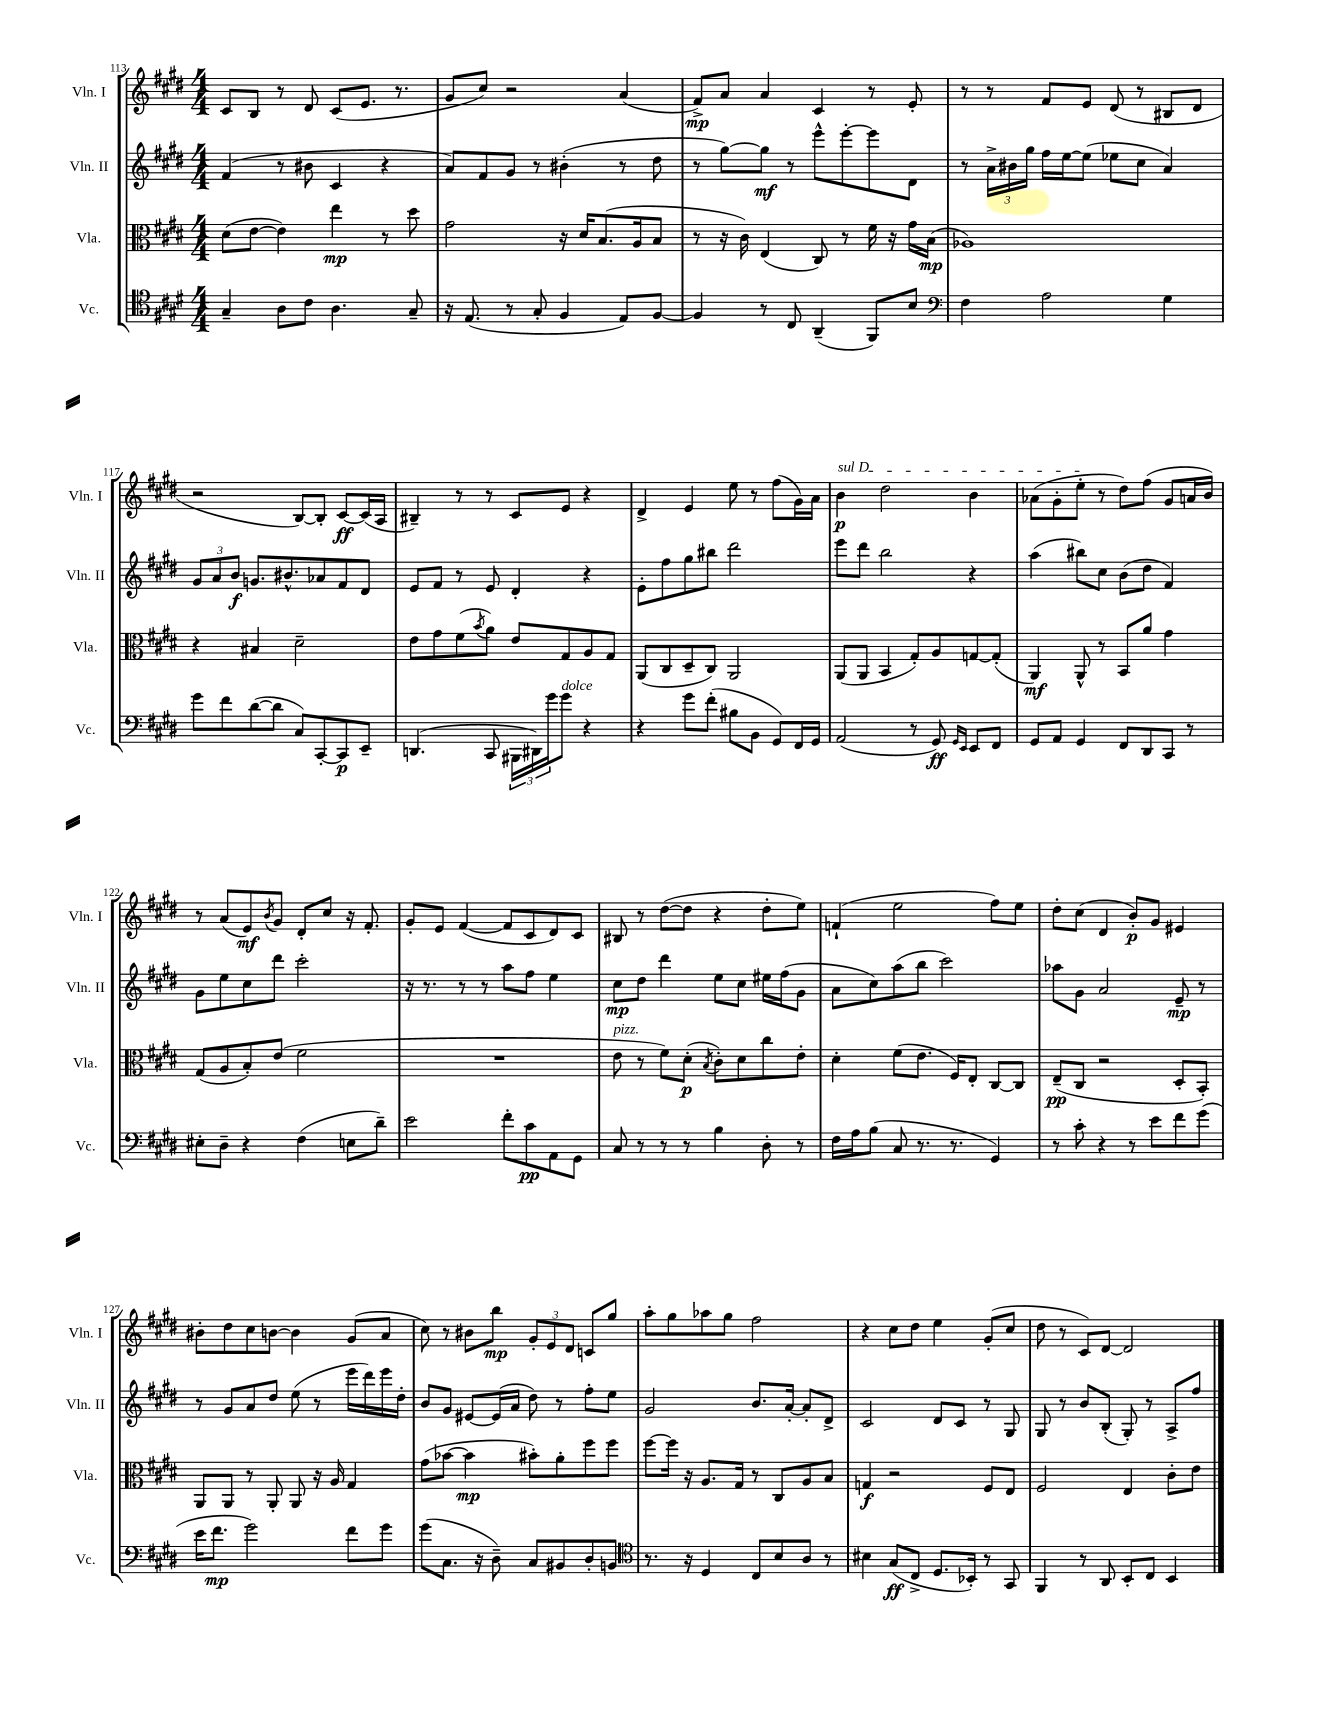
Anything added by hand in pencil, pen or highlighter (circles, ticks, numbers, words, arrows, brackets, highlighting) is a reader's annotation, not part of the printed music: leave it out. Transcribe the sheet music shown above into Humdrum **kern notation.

**kern	**dynam	**kern	**dynam	**kern	**dynam	**kern	**dynam
*part4	*part4	*part3	*part3	*part2	*part2	*part1	*part1
*staff4	*staff4	*staff3	*staff3	*staff2	*staff2	*staff1	*staff1
*I"Vc.	*	*I"Vla.	*	*I"Vln. II	*	*I"Vln. I	*
*I'Vc.	*	*I'Vla.	*	*I'Vln. II	*	*I'Vln. I	*
*clefC4	*	*clefC3	*	*clefG2	*	*clefG2	*
*k[f#c#g#d#]	*	*k[f#c#g#d#]	*	*k[f#c#g#d#]	*	*k[f#c#g#d#]	*
*M4/4	*	*M4/4	*	*M4/4	*	*M4/4	*
=113	=113	=113	=113	=113	=113	=113	=113
4G#~/	.	(8d#\L	.	(4f#/	.	8c#/L	.
.	.	[8e\J	.	.	.	8B/J	.
8A\L	.	4e\])	.	8r	.	8r	.
8c#\J	.	.	.	8b#X\	.	8d#/	.
4.A\	.	4ee\	mp	4c#/	.	(8c#/L	.
.	.	.	.	.	.	8.e/J	.
.	.	8r	.	4r	.	.	.
.	.	.	.	.	.	8.r	.
8G#~/	.	8dd#\	.	.	.	.	.
=114	=114	=114	=114	=114	=114	=114	=114
16r	.	2g#\	.	8a/L)	.	8g#/L	.
(8.E/	.	.	.	.	.	.	.
.	.	.	.	8f#/	.	8cc#/J)	.
8r	.	.	.	8g#/J	.	2r	.
8G#'/	.	.	.	8r	.	.	.
4F#/	.	16r	.	(4b#X'\	.	.	.
.	.	16d#/KL	.	.	.	.	.
.	.	(8.B/	.	.	.	.	.
8E/L)	.	.	.	8r	.	(4a/	.
.	.	16A/k	.	.	.	.	.
[8F#/J	.	8B/J	.	8dd#\	.	.	.
=115	=115	=115	=115	=115	=115	=115	=115
4F#/]	.	8r	.	8r	.	8f#^/L)	mp
.	.	16r	.	[8gg#\L)	.	8a/J	.
.	.	16c#\)	.	.	.	.	.
8r	.	(4E/	.	8gg#\J]	mf	4a/	.
8C#/	.	.	.	8r	.	.	.
(4AA~/	.	8C#/)	.	8eee^^\L	.	4c#/	.
.	.	8r	.	[8eee'\	.	.	.
8FF#/L)	.	16f#\	.	8eee\]	.	8r	.
.	.	16r	.	.	.	.	.
8B/J	.	16g#\LL	.	8d#\J	.	8e'/	.
.	.	(16B\JJ	mp	.	.	.	.
=116	=116	=116	=116	=116	=116	=116	=116
*clefF4	*	*	*	*	*	*	*
4F#\	.	1A-X)	.	8r	.	8r	.
.	.	.	.	24a^\LL	.	8r	.
.	.	.	.	24b#X\	.	.	.
.	.	.	.	24gg#\JJ	.	.	.
2A\	.	.	.	16ff#\LL	.	8f#/L	.
.	.	.	.	[16ee\J	.	.	.
.	.	.	.	(8ee\J]	.	8e/J	.
.	.	.	.	8ee-X\L	.	(8d#/	.
.	.	.	.	8cc#\J	.	8r	.
4G#\	.	.	.	4a/)	.	8B#X/L	.
.	.	.	.	.	.	8d#/J	.
!!LO:LB:g=z
=117	=117	=117	=117	=117	=117	=117	=117
8g#\L	.	4r	.	12g#/L	.	2r	.
.	.	.	.	12a/	.	.	.
8f#\	.	.	.	.	.	.	.
.	.	.	.	12b/J	f	.	.
([8d#\	.	4B#X/	.	8.gn/L	.	.	.
8d#\J]	.	.	.	.	.	.	.
.	.	.	.	8.b#X^^/	.	.	.
8C#/L)	.	2d#~\	.	.	.	[8B/L)	.
[8CC#'/	.	.	.	8a-X/	.	8B'/J]	.
8CC#/]	p	.	.	8f#/	.	[8c#/L	ff
8EE~/J	.	.	.	8d#/J	.	(16c#/L]	.
.	.	.	.	.	.	16A/JJ	.
=118	=118	=118	=118	=118	=118	=118	=118
(4.DDn/	.	8e\L	.	8e/L	.	4B#X~/)	.
.	.	8g#\	.	8f#/J	.	.	.
.	.	(8f#\	.	8r	.	8r	.
.	.	8qb/	.	.	.	.	.
8CC#/	.	8a\J)	.	8e/	.	8r	.
24BBB#X\LL	.	8e/L	.	4d#'/	.	8c#/L	.
24DD#X\)	.	.	.	.	.	.	.
24g#\J	.	.	.	.	.	.	.
!LO:TX:a:i:t=dolce	!	!	!	!	!	!	!
8g#\J	.	8G#/	.	.	.	8e/J	.
4r	.	8A/	.	4r	.	4r	.
.	.	8G#/J	.	.	.	.	.
=119	=119	=119	=119	=119	=119	=119	=119
4r	.	(8AA/L	.	8e'\L	.	4d#^/	.
.	.	8C#/	.	8ff#\	.	.	.
8g#\L	.	8D#~/	.	8gg#\	.	4e/	.
(8f#'\J	.	8C#/J)	.	8bb#X\J	.	.	.
8B#X\L	.	2AA/	.	2ddd#\	.	8ee\	.
8BB\J	.	.	.	.	.	8r	.
8GG#/L)	.	.	.	.	.	(8ff#\L	.
16FF#/L	.	.	.	.	.	16g#\L)	.
16GG#/JJ	.	.	.	.	.	16a\JJ	.
=120	=120	=120	=120	=120	=120	=120	=120
!	!	!	!	!	!	!LO:TX:a:i:t=sul D	!
(2AA/	.	(8AA/L	.	8eee\L	.	4b\	p
.	.	8AA/J	.	8ddd#\J	.	.	.
.	.	4BB/	.	2bb\	.	2dd#\	.
8r	.	8G#'/L)	.	.	.	.	.
8GG#/)	ff	8A/	.	.	.	.	.
16qqGG#/LL	.	.	.	.	.	.	.
16qqEE/JJ	.	.	.	.	.	.	.
8EE/L	.	[8Gn/	.	4r	.	4b\	.
8FF#/J	.	(8G'/J]	.	.	.	.	.
=121	=121	=121	=121	=121	=121	=121	=121
8GG#/L	.	4AA/)	mf	(4aa\	.	(8a-X\L	.
8AA/J	.	.	.	.	.	8g#'\	.
4GG#/	.	8AA^^/	.	8bb#X\L)	.	8ee'\J	.
.	.	8r	.	8cc#\J	.	8r	.
8FF#/L	.	8BB/L	.	(8b\L	.	8dd#\L)	.
8DD#/	.	8a/J	.	8dd#\J	.	(8ff#\J	.
8CC#/J	.	4g#\	.	4f#/)	.	8g#/L	.
8r	.	.	.	.	.	16an/L	.
.	.	.	.	.	.	16b/JJ)	.
!!LO:LB:g=z
=122	=122	=122	=122	=122	=122	=122	=122
8E#X'\L	.	(8G#/L	.	8g#\L	.	8r	.
8D#~\J	.	8A/	.	8ee\	.	(8a/L	.
4r	.	8B'/)	.	8cc#\	.	8e/)	mf
.	.	.	.	.	.	8qb/	.
.	.	(8e/J	.	8ddd#\J	.	8g#/J	.
(4F#\	.	2f#\	.	2ccc#'\	.	8d#'/L	.
.	.	.	.	.	.	8cc#/J	.
8En\L	.	.	.	.	.	16r	.
.	.	.	.	.	.	8.f#'/	.
8d#~\J)	.	.	.	.	.	.	.
=123	=123	=123	=123	=123	=123	=123	=123
2e\	.	1r	.	16r	.	8g#'/L	.
.	.	.	.	8.r	.	.	.
.	.	.	.	.	.	8e/J	.
.	.	.	.	8r	.	([4f#/	.
.	.	.	.	8r	.	.	.
8f#'\L	.	.	.	8aa\L	.	8f#/L]	.
8c#\	pp	.	.	8ff#\J	.	8c#/	.
8AA\	.	.	.	4ee\	.	8d#/)	.
8GG#\J	.	.	.	.	.	8c#/J	.
=124	=124	=124	=124	=124	=124	=124	=124
!	!	!LO:TX:a:i:t=pizz.	!	!	!	!	!
8C#/	.	8e\	.	8cc#\L	mp	8B#X/	.
8r	.	8r	.	8dd#\J	.	8r	.
8r	.	8f#\L)	.	4ddd#\	.	([8dd#\L	.
8r	.	(8d#'\J	p	.	.	8dd#\J]	.
.	.	8qB/	.	.	.	.	.
4B\	.	8c#'\L)	.	8ee\L	.	4r	.
.	.	8d#\	.	8cc#\J	.	.	.
8D#'\	.	8cc#\	.	16ee#X\LL	.	8dd#'\L	.
.	.	.	.	(16ff#\J	.	.	.
8r	.	8e'\J	.	8g#\J	.	8ee\J)	.
=125	=125	=125	=125	=125	=125	=125	=125
16F#\LL	.	4d#'\	.	8a\L	.	(4fn`/	.
16A\J	.	.	.	.	.	.	.
(8B\J	.	.	.	8cc#\)	.	.	.
8C#/	.	(8f#\L	.	(8aa\	.	2ee\	.
8.r	.	8.e\J	.	8bb\J	.	.	.
.	.	.	.	2ccc#\)	.	.	.
8.r	.	16F#/KL)	.	.	.	.	.
.	.	8E'/J	.	.	.	.	.
4GG#/)	.	[8C#/L	.	.	.	8ff#\L)	.
.	.	8C#/J]	.	.	.	8ee\J	.
=126	=126	=126	=126	=126	=126	=126	=126
8r	.	(8E~/L	pp	8aa-X\L	.	8dd#'\L	.
8c#'\	.	8C#/J	.	8g#\J	.	(8cc#\J	.
4r	.	2r	.	2a/	.	4d#/	.
8r	.	.	.	.	.	8b'/L)	p
8e\L	.	.	.	.	.	8g#/J	.
8f#\	.	8D#'/L	.	8e~/	mp	4e#X/	.
(8g#\J	.	8BB'/J)	.	8r	.	.	.
!!LO:LB:g=z
=127	=127	=127	=127	=127	=127	=127	=127
16e\KL	.	8AA/L	.	8r	.	8b#X'\L	.
8.f#\J	mp	.	.	.	.	.	.
.	.	8AA/J	.	8g#/L	.	8dd#\	.
2g#\)	.	8r	.	8a/	.	8cc#\	.
.	.	8AA'/	.	8dd#/J	.	[8bn\J	.
.	.	8AA/	.	(8ee\	.	4b\]	.
.	.	16r	.	8r	.	.	.
.	.	16A/	.	.	.	.	.
8f#\L	.	4G#/	.	16eee\LL	.	(8g#/L	.
.	.	.	.	16ddd#\)	.	.	.
8g#\J	.	.	.	16eee\	.	8a/J	.
.	.	.	.	16dd#'\JJ	.	.	.
=128	=128	=128	=128	=128	=128	=128	=128
(8g#\L	.	(8g#\L	.	8b/L	.	8cc#\)	.
8.C#\J	.	[8b-X\J	.	8g#/J	.	8r	.
.	.	4b-\]	mp	[8e#X/L	.	8b#X\L	.
16r	.	.	.	.	.	.	.
8D#~\)	.	.	.	(16e#/L]	.	8bb\J	mp
.	.	.	.	16a/JJ	.	.	.
8C#/L	.	8b#X'\L)	.	8dd#\)	.	12g#'/L	.
.	.	.	.	.	.	12e/	.
8BB#X/	.	8a'\	.	8r	.	.	.
.	.	.	.	.	.	12d#/J	.
8D#'/	.	8ff#\	.	8ff#'\L	.	8cn/L	.
8BBn/J	.	8ff#\J	.	8ee\J	.	8gg#/J	.
=129	=129	=129	=129	=129	=129	=129	=129
*clefC4	*	*	*	*	*	*	*
8.r	.	[8ff#\L	.	2g#/	.	8aa'\L	.
.	.	16ff#\Jk]	.	.	.	8gg#\	.
16r	.	16r	.	.	.	.	.
4D#/	.	8.A/L	.	.	.	8aa-X\	.
.	.	.	.	.	.	8gg#\J	.
.	.	16G#/Jk	.	.	.	.	.
8C#/L	.	8r	.	8.b/L	.	2ff#\	.
8B/	.	8C#/L	.	.	.	.	.
.	.	.	.	[16a'/Jk	.	.	.
8A/J	.	8A/	.	8a'/L]	.	.	.
8r	.	8B/J	.	8d#^/J	.	.	.
=130	=130	=130	=130	=130	=130	=130	=130
4B#X\	.	4Gn/	f	2c#/	.	4r	.
(8G#/L	ff	2r	.	.	.	8cc#\L	.
8C#^/J	.	.	.	.	.	8dd#\J	.
8.D#/L	.	.	.	8d#/L	.	4ee\	.
.	.	.	.	8c#/J	.	.	.
16BB-X'/Jk)	.	.	.	.	.	.	.
8r	.	8F#/L	.	8r	.	(8g#'/L	.
8GG#/	.	8E/J	.	8G#/	.	8cc#/J	.
=131	=131	=131	=131	=131	=131	=131	=131
4FF#/	.	2F#/	.	8G#/	.	8dd#\	.
.	.	.	.	8r	.	8r	.
8r	.	.	.	8b/L	.	8c#/L)	.
8AA/	.	.	.	(8B'/J	.	[8d#/J	.
8BB'/L	.	4E/	.	8G#'/)	.	2d#/]	.
8C#/J	.	.	.	8r	.	.	.
4BB/	.	8c#'\L	.	8A^/L	.	.	.
.	.	8e\J	.	8ff#/J	.	.	.
==	==	==	==	==	==	==	==
*-	*-	*-	*-	*-	*-	*-	*-
